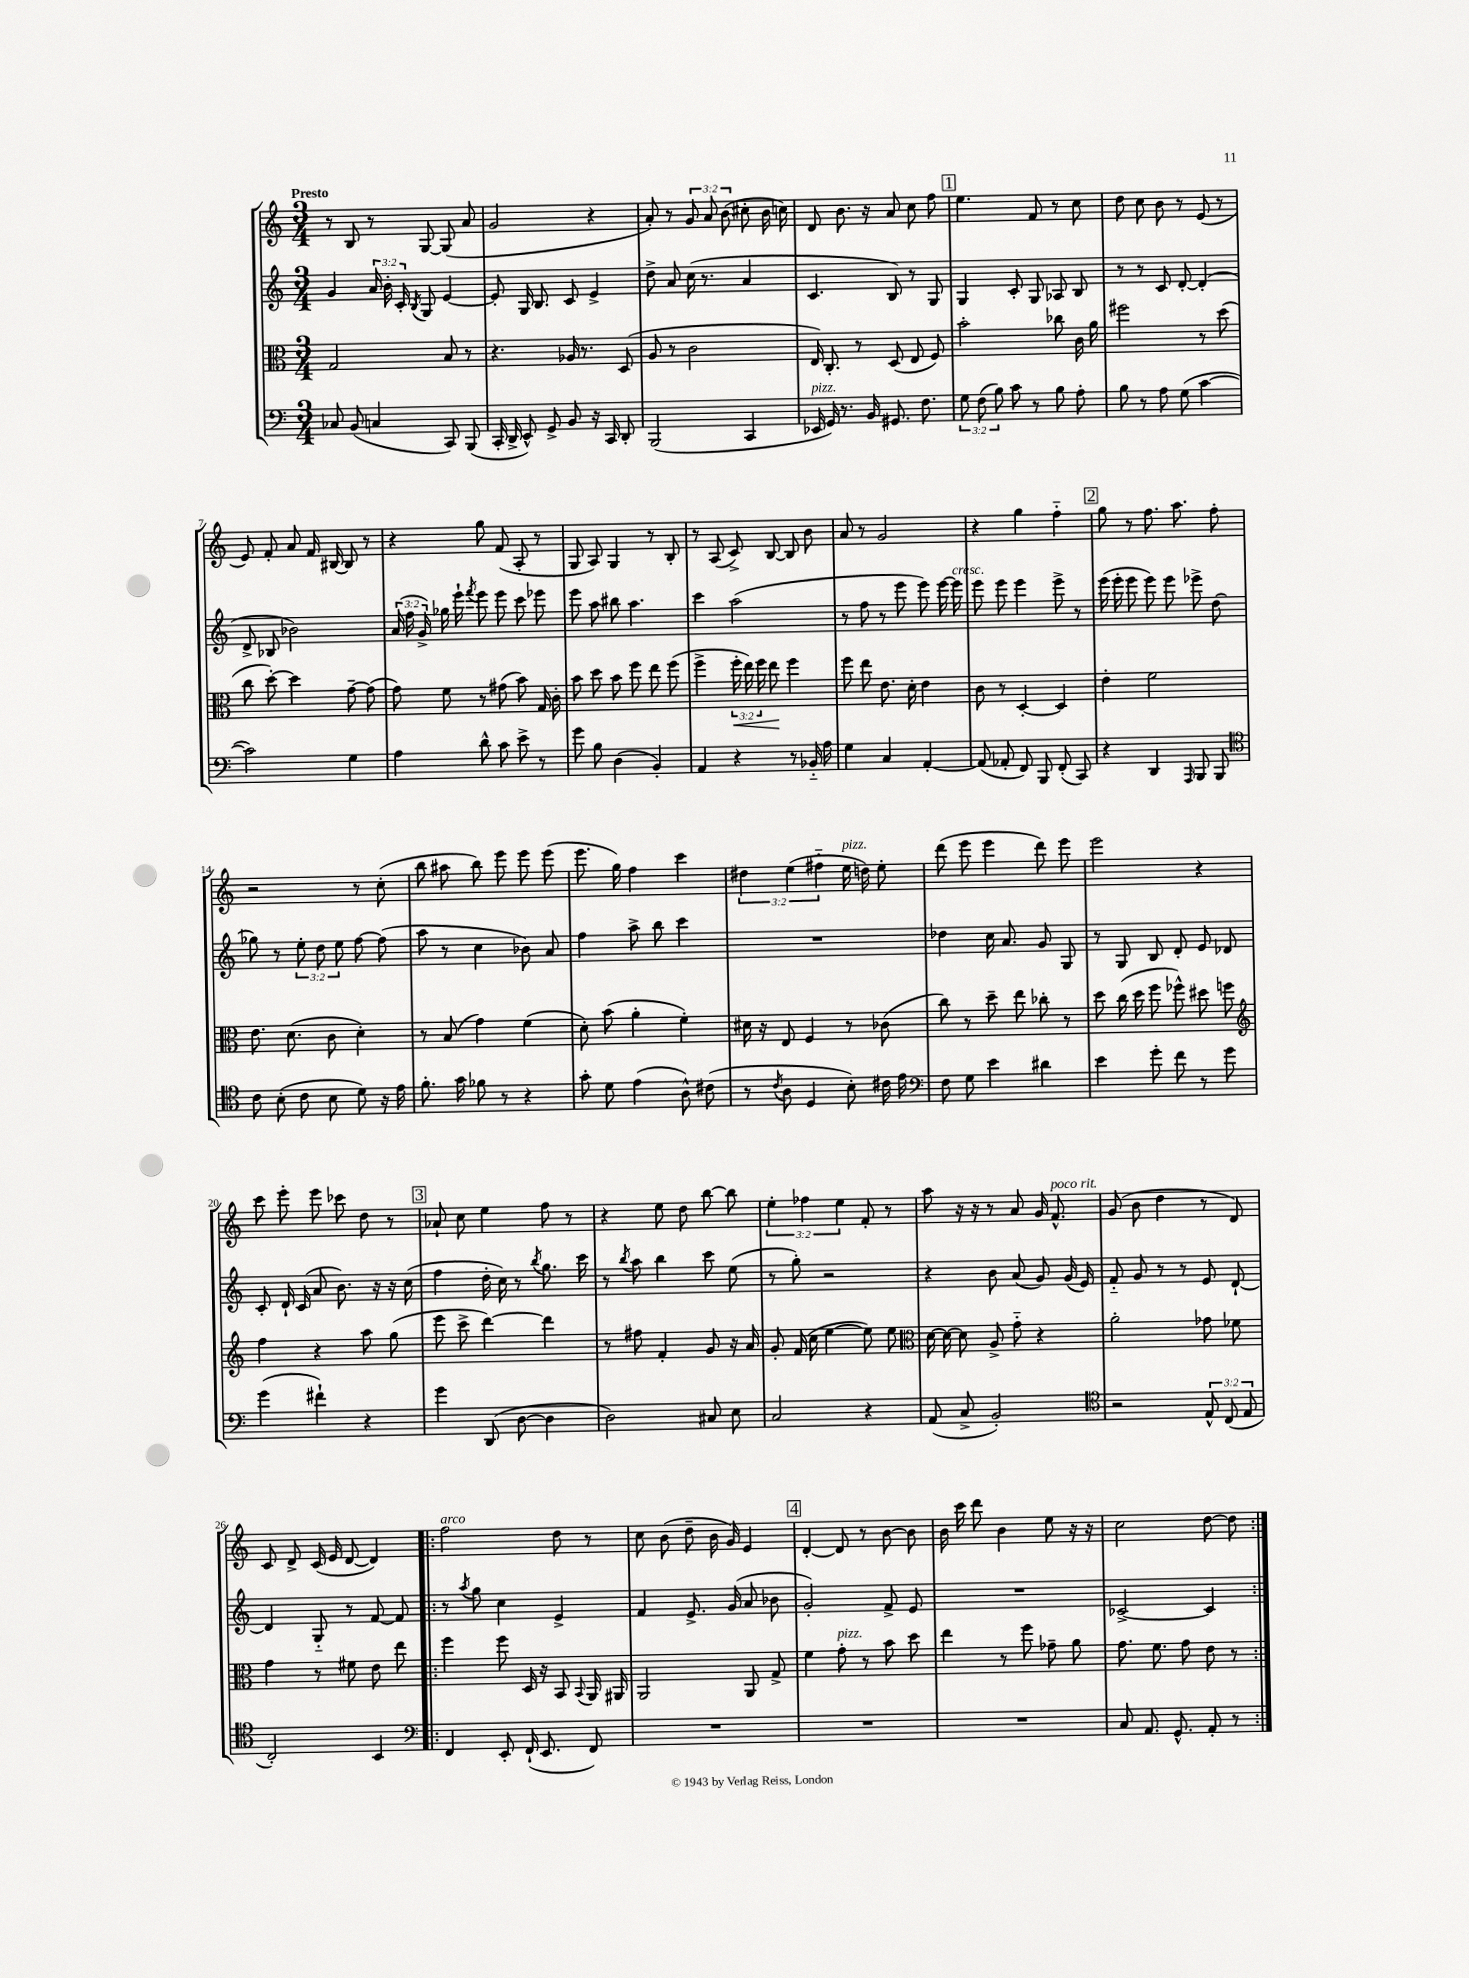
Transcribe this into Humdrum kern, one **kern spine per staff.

**kern	**kern	**kern	**kern
*staff4	*staff3	*staff2	*staff1
*clefF4	*clefC3	*clefG2	*clefG2
*k[]	*k[]	*k[]	*k[]
*M3/4	*M3/4	*M3/4	*M3/4
8C-/	2G/	4g/	8r
(8BB/	.	.	8B/
4C/	.	24a/	8r
.	.	24b'\	.
.	.	24c'/	.
.	.	8qB/	.
.	.	8G/	[8G/
8CC/)	8B/	[4e/	(8G/]
(8BBB/	8r	.	8a/
=	=	=	=
16CC'/	4.r	8e'/]	2g/
16DD^/	.	.	.
8EE^^/)	.	16G/	.
.	.	8.B/	.
8GG^/	.	.	.
8BB/	16A-/	8c/	.
.	8.r	.	.
16r	.	4e^/	4r
16CC/	.	.	.
8DD'/	(8D/	.	.
=	=	=	=
(2BBB/	8A/	8dd^\	8a'/)
.	8r	8a/	8r
.	2c\	(16cc\	12g/
.	.	8.r	.
.	.	.	12a/
.	.	.	(12b\
4CC/	.	4a/	8cc#'\
.	.	.	16b\
.	.	.	16cc\)
=	=	=	=
16EE-/	16E/)	4.c/	8d/
16GG/)	8.C'/	.	.
8.r	.	.	8.b\
.	8r	.	.
16BB/	.	.	16r
8.GG#/	(8D/	8B/)	8a/
.	8E/	8r	8cc\
8.F\	.	.	.
.	8F/)	8G/	8ff\
=	=	=	=
12G\	2b'\	4G/	4.ee\
(12F\	.	.	.
12B\)	.	.	.
8c\	.	8c'/	.
8r	.	8G/	8f/
8B\	8cc-\	8A-/	8r
8A'\	16c\	8B/	8cc\
.	16a\	.	.
=	=	=	=
8B\	2ff#\	8r	8dd\
8r	.	8r	8cc\
8A\	.	8c/	8b\
(8G\	.	[8d'/	8r
[4c\	8r	(4d'/]	(8e/
.	(8dd\	.	8r
=	=	=	=
2c\])	8cc\	8d^/	8e/)
.	[8dd'\)	8B-/	8f'/
.	4dd\]	2b-\)	8a/
.	.	.	16f/
.	.	.	[16B#/
4G\	[8g~\	.	8B#/]
.	(8g\]	.	8r
=	=	=	=
4A\	8g\)	(24a/	4r
.	.	24ff\	.
.	.	24g^/)	.
.	8f\	16gg-\	.
.	.	16eee`\	.
.	.	8qfff/	.
8d^^\	8r	8eee\	8gg\
8c\	(8g#\	8eee\	(8f/
8e^\	8b\)	8ccc\	8A'/
8r	16G/	8eee-\	8r
.	16c'\	.	.
=	=	=	=
8g\	8b\	8eee\	8G/
8B\	8dd\	8aa\	8A/)
(4D\	8b\	8bb#\	4G/
.	8ff\	4.aa\	.
4BB'/)	8ee\	.	8r
.	(8ff\	.	8B'/
=	=	=	=
4AA/	4ff^\	4ccc\	8r
.	.	.	(8A/
4r	24ff'\	(2aa\	8c^/)
.	24ee\)	.	.
.	24ff\	.	.
.	8ee\	.	[8B/
8r	4ff\	.	8B/]
16BB-'~/	.	.	8b\
16A\	.	.	.
=	=	=	=
4G\	8ff\	8r	8a/
.	8ee\	8ff\	8r
4C/	8.e\	8r	2g/
.	.	8eee\	.
.	16d'\	.	.
[4AA'/	4e\	8eee\)	.
.	.	[16eee\	.
.	.	16eee\]	.
=	=	=	=
(8AA/]	8c\	8eee\	4r
8AA-'/	8r	8eee\	.
8FF/)	[4D'/	4eee\	4gg\
8BBB/	.	.	.
(8FF'/	4D/]	8eee^\	4ff'~\
8CC/)	.	8r	.
=	=	=	=
4r	4e'\	(16eee\	8gg\
.	.	16eee'\	.
.	.	8eee\	8r
4DD/	2f\	8eee\)	8.ff\
.	.	8eee\	.
.	.	.	8.aa\
16qqAAA/	.	.	.
8BBB/	.	8eee-^\	.
8BBB/	.	(8dd\	8ff'\
=	=	=	=
*clefC4	*	*	*
8c\	8.e\	8gg-\)	2r
(8B'\	.	8r	.
.	(8.d\	.	.
8c\	.	12ee'\	.
.	.	12dd\	.
8B\	8c\	.	.
.	.	12ee\	.
8d\)	4d'\)	[8ff\	8r
16r	.	(8ff\]	(8cc'\
16e\	.	.	.
=	=	=	=
8.f'\	8r	8aa\	8bb\
.	(8B/	8r	8aa#\
16g\	.	.	.
8f-\	4g\)	4cc\	8bb\)
8r	.	.	8eee\
4r	(4f\	8b-\)	8eee\
.	.	8a/	(8eee\
=	=	=	=
8g'\	8d'\)	4ff\	8.eee\
8d\	(8b\	.	.
.	.	.	16gg\)
(4e\	4a'\	8aa^\	4ff\
.	.	8bb\	.
8A^^\)	4f'\)	4ccc\	4ccc\
(8c#\	.	.	.
=	=	=	=
8r	16d#\	2.r	6dd#\
.	16r	.	.
8qc/	.	.	.
8A\	8E/	.	.
.	.	.	(6ee\
4D/	4F/	.	.
.	.	.	6ff#'~\
8B'\)	8r	.	16ee\
.	.	.	16dd\)
16c#\	(8c-\	.	8ee'\
16e\	.	.	.
=	=	=	=
*clefF4	*	*	*
8F\	8cc\)	4dd-\	(8ddd\
8G\	8r	.	8eee\
4e\	8dd~\	16cc\	4eee\
.	.	8.a/	.
.	8ee\	.	.
4d#\	8cc-'\	8g/	8ddd\)
.	8r	8G/	8eee\
=	=	=	=
4e\	8dd\	8r	2eee\
.	(16cc\	8G/	.
.	16dd\	.	.
8g'\	8ff\	8B/	.
8f\	8ff-^^\)	8d'/	.
8r	8dd#\	8e/	4r
8g\	8ff\	8d-/	.
=	=	=	=
*	*clefG2	*	*
(4g\	4ff\	8c'/	8ccc\
.	.	16d`/	8eee'\
.	.	(16c/	.
4f#`\)	4r	8a/	8eee\
.	.	8.b\)	8ccc-\
4r	8aa\	.	8dd\
.	.	16r	.
.	(8gg\	16r	8r
.	.	(16cc\	.
=	=	=	=
4g\	8eee\	4ff\	8a-`/
.	8ccc^\	.	8cc\
(8DD/	[4ddd\)	16dd'\	4ee\
.	.	16cc\)	.
[8D\	.	8r	.
.	.	8qbb/	.
4D\]	4ddd\]	8.gg\	8ff\
.	.	.	8r
.	.	16ccc\	.
=	=	=	=
2D\)	8r	8r	4r
.	.	8qbb/	.
.	8ff#\	8aa\	.
.	4f'/	4bb\	8ee\
.	.	.	8dd\
8C#/	8g/	8ccc\	[8bb\
8E\	16r	(8ee\	8bb\]
.	16a/	.	.
=	=	=	=
2C/	8g'/	8r	6ee'\
.	(16f/	8gg'\)	.
.	.	.	6ff-\
.	16cc\	.	.
.	[4ee\	2r	.
.	.	.	6ee\
4r	8ee\])	.	8f'/
.	8ee\	.	8r
=	=	=	=
*	*clefC3	*	*
(8AA/	[16d\	4r	8aa\
.	16d\_	.	.
8C^/	8d\]	.	16r
.	.	.	16r
2BB'/)	8A^/	8b\	8r
.	8g'~\	(8a/	8a/
.	4r	8g/)	16g/
.	.	.	8.f^^/
.	.	(16g/	.
.	.	16e/)	.
=	=	=	=
*clefC4	*	*	*
2r	2a'\	8f'~/	(8g/
.	.	8g/	8b\
.	.	8r	4dd\
.	.	8r	.
12E^^/	8g-\	8e/	8r
(12C/	.	.	.
.	8f-\	[8d`/	8d/)
12E/	.	.	.
=	=	=	=
2C'/)	4g\	4d/]	8c/
.	.	.	8d^/
.	8r	8G'~/	(16c/
.	.	.	16e/
.	8f#\	8r	[8d/
4BB/	8e\	[8f/	4d/])
.	8ee\	8f/]	.
=!|:	=!|:	=!|:	=!|:
*clefF4	*	*	*
4FF/	4ff\	8r	2ff\
.	.	8qaa/	.
.	.	8gg\	.
8EE'/	8ff\	4cc\	.
(16FF`/	16D/	.	.
8.EE/	16r	.	.
.	8BB/	4e^/	8dd\
.	8qqBB/	.	.
8FF/)	16AA/	.	8r
.	16AA#/	.	.
=	=	=	=
2.r	2AA/	4f/	8cc\
.	.	.	(8b\
.	.	8.e^/	8dd~\
.	.	.	16b\
.	.	(16g/	16g/)
.	8AA/	8a/	4e/
.	8G^/	8b-\	.
=	=	=	=
2.r	4f\	2g'/)	[4d'/
.	8g'\	.	8d/]
.	8r	.	8r
.	8b\	8f^/	[8b\
.	8dd\	8e/	8b\]
=	=	=	=
2.r	4ee\	2.r	16b\
.	.	.	16ccc\
.	.	.	8ddd\
.	8r	.	4b\
.	8ff\	.	.
.	8g-~\	.	8ee\
.	8a\	.	16r
.	.	.	16r
=	=	=	=
8C/	8.g\	[2c-^/	2cc\
8.AA/	.	.	.
.	8.f\	.	.
8.GG^^/	.	.	.
.	8g\	.	.
8AA'/	8e\	4c-/]	[8dd\
8r	8r	.	8dd\]
==:|!	==:|!	==:|!	==:|!
*-	*-	*-	*-
